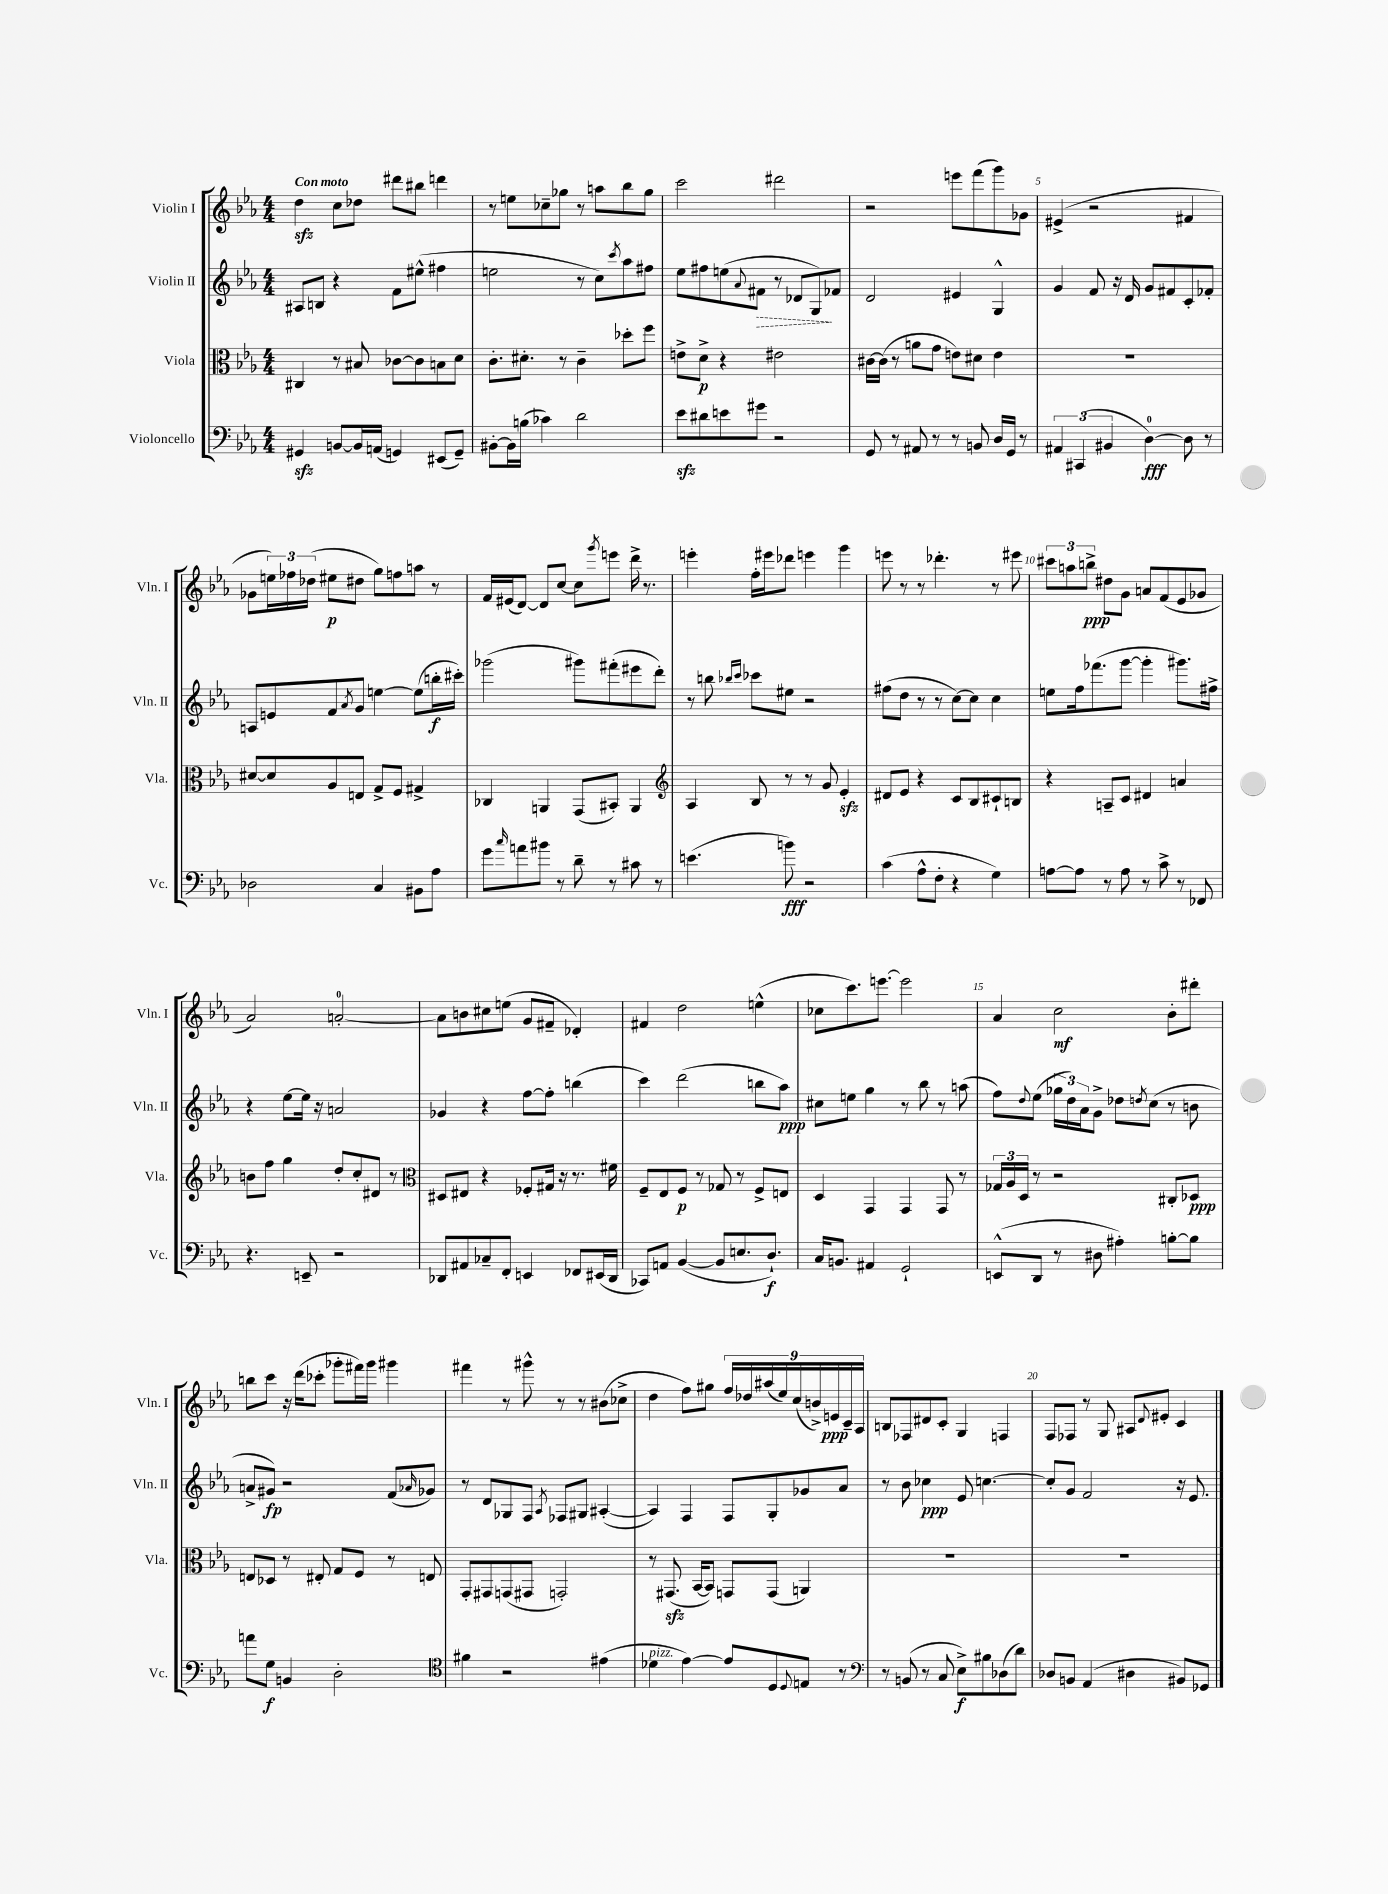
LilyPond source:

<<
\new StaffGroup <<
\new Staff = "s0" \with { instrumentName = "Violin I" shortInstrumentName = "Vln. I" } {
    \clef treble \key ees \major \numericTimeSignature \time 4/4 \tempo "Con moto"
    d''4\sfz c''8 des''8 dis'''8 bis''8 d'''4 |
    r8 e''8 ces''8-- ges''8 r8 a''8 bes''8 ges''8 |
    c'''2 dis'''2 |
    r2 e'''8 f'''8( g'''8) ges'8 |
    eis'4->( r2 fis'4 |
    ges'8 \tuplet 3/2 { e''16) fes''16 des''16( } eis''8\p dis''8 g''8) f''8 a''8 r8 |
    f'16 eis'16( d'8~) d'8 c''8~ c''8 \acciaccatura { g'''8 } e'''8 d'''16-> r8. |
    e'''4-. f''16-. eis'''16 des'''8 e'''4 g'''4 |
    e'''8 r8 r8 des'''4.-. r8 eis'''8 |
    \tuplet 3/2 { cis'''8 a''8 b''8->\ppp } dis''8 g'8 a'8 f'8( ees'8 ges'8 |
    aes'2) a'2-0~-. |
    a'8 b'8 cis''8 e''8( g'8 fis'8-- des'4-.) |
    fis'4 d''2 e''4-^( |
    ces''8 c'''8.) e'''8.~ e'''2 |
    aes'4 c''2\mf bes'8-. dis'''8-. |
    b''8 c'''8 r16 d'''16( ces'''8-. ges'''8-. fis'''16) ges'''16 gis'''4 |
    fis'''4 r8 gis'''8-^ r8 r8 bis'8( ces''8-> |
    d''4 f''8) gis''8 \tuplet 9/8 { f''16 des''16 ais''16( ees''16) c''16( b'16->) e'16\ppp c'16-- aes16 } |
    b8 fes8 dis'8 c'8-. g4 f4 |
    f8 fes8 r8 g8 ais8 \appoggiatura { d'8 } eis'8-. c'4 \bar "|." |
}
\new Staff = "s1" \with { instrumentName = "Violin II" shortInstrumentName = "Vln. II" } {
    \clef treble \key ees \major \numericTimeSignature \time 4/4
    ais8 b8 r4 f'8 eis''8-^( fis''4 |
    e''2 r8 c''8) \acciaccatura { c'''8 } aes''8 fis''8 |
    ees''8 fis''8 e''8( \appoggiatura { aes'8 } \once \override Hairpin.style = #'dashed-line fis'8\> r8 des'8 g8\!) fes'8 |
    d'2 eis'4 g4-^ |
    g'4 f'8 r16 d'16 g'8 fis'8 c'8-. fes'8-. |
    a8 e'8 f'8 \acciaccatura { aes'8 } g'8 e''4~ e''8( b''16-.\f cis'''16-.) |
    ges'''2( gis'''8) fis'''8-.( eis'''8 d'''8-.) |
    r8 b''8 \grace { bes''16 c'''16 } ces'''8 eis''8 r2 |
    fis''8( d''8 r8 r8 c''8~) c''8 c''4 |
    e''8 f''16 fes'''8.( g'''8~ g'''4-. gis'''8.) fis''16-> |
    r4 ees''8~ ees''16 r16 a'2 |
    ges'4 r4 f''8~ f''8-. b''4( |
    c'''4) d'''2( b''8 aes''8\ppp) |
    cis''8 e''8 g''4 r8 bes''8 r8 a''8( |
    f''8) \appoggiatura { d''8 } ees''8( \tuplet 3/2 { ges''16 d''16) aes'16 } g'8-> des''8 \acciaccatura { d''8 } c''8( r8 b'8 |
    a'8-> gis'8\fp) r2 f'8( \grace { aes'16 } ges'8) |
    r8 d'8 ges8 f8 \acciaccatura { aes8 } fes8 gis8 ais4~-.( |
    ais4) f4 f8 g8-. ges'8 aes'8 |
    r8 bes'8 ces''4\ppp ees'8 c''4.~ |
    c''8-. g'8 f'2 r16 ees'8. \bar "|." |
}
\new Staff = "s2" \with { instrumentName = "Viola" shortInstrumentName = "Vla." } {
    \clef alto \key ees \major \numericTimeSignature \time 4/4
    cis4 r8 bis8 ces'8~ ces'8 b8 d'8 |
    c'8.-. dis'8.-. r8 c'4-- des''8-. f''8 |
    e'8-> d'8->\p r4 eis'2 |
    cis'16~ cis'16( r8 a'8 g'8 e'8) dis'8 e'4 |
    R1 |
    dis'8~ dis'8 aes8 e8 g8-> f8 gis4-> |
    ces4 a,4 g,8( bis,8-.) a,4 |
    \clef treble aes4 bes8 r8 r8 g'8 ees'4-.\sfz |
    dis'8 ees'8 r4 c'8 bes8 cis'8-! b8 |
    r4 a8-- c'8 dis'4 a'4 |
    b'8 f''8 g''4 d''8-. c''8-. dis'8 r8 |
    \clef alto dis8 eis8 r4 fes8-. gis16 r16 r8. fis'16 |
    f8-- ees8 f8\p r8 ges8 r8 f8-> e8 |
    d4 g,4 g,4 g,8 r8 |
    \tuplet 3/2 { ges16 aes16 d16 } r8 r2 cis8-. des8\ppp |
    e8 des8 r8 eis8-. g8 f8 r8 e8 |
    g,8-. gis,8 g,8( gis,8 g,2-.) |
    r8 gis,8.\sfz( bes,16~ bes,8) g,8 g,8( a,4) |
    R1 |
    R1 \bar "|." |
}
\new Staff = "s3" \with { instrumentName = "Violoncello" shortInstrumentName = "Vc." } {
    \clef bass \key ees \major \numericTimeSignature \time 4/4
    gis,4\sfz b,8~ b,16 a,16( g,4) eis,8( g,8--) |
    bis,8~-. bis,16 b16( ces'4) d'2 |
    ees'8\sfz dis'8 e'8 gis'8 r2 |
    g,8 r8 ais,8 r8 r8 b,8 d16 g,16 r8 |
    \tuplet 3/2 { ais,4 cis,4( bis,4 } d4-0~\fff) d8 r8 |
    des2 c4 bis,8 aes8 |
    g'8 \grace { c''16 } a'8 bis'8 r8 d'8-- r8 cis'8 r8 |
    e'4.( b'8\fff) r2 |
    c'4( aes8-^ f8-. r4 g4) |
    a8~ a8 r8 a8 r8 c'8-> r8 fes,8 |
    r4. e,8-- r2 |
    des,8 ais,8 ces8-- f,8-. e,4 fes,8 eis,16( des,16 |
    ces,8) a,8 bes,4~( bes,8 e8. d8.-!\f) |
    c16 b,8. ais,4 g,2-! |
    e,8-^( d,8 r8 dis8 ais4-.) b8~-. b8 |
    a'8 g8\f b,4 d2-. |
    \clef tenor fis'4 r2 eis'4( |
    des'4^\markup { \italic "pizz." } ees'4~) ees'8 d8 \appoggiatura { d8 } e8 r8 |
    \clef bass r8 b,8( r8 c8 ees8->\f) bis8 des8( d'8) |
    des8 b,8 aes,4( dis4 bis,8) ges,8 \bar "|." |
}
>>
>>
\layout { \context { \Score \override BarNumber.break-visibility = ##(#f #t #t) barNumberVisibility = #(every-nth-bar-number-visible 5) } }
